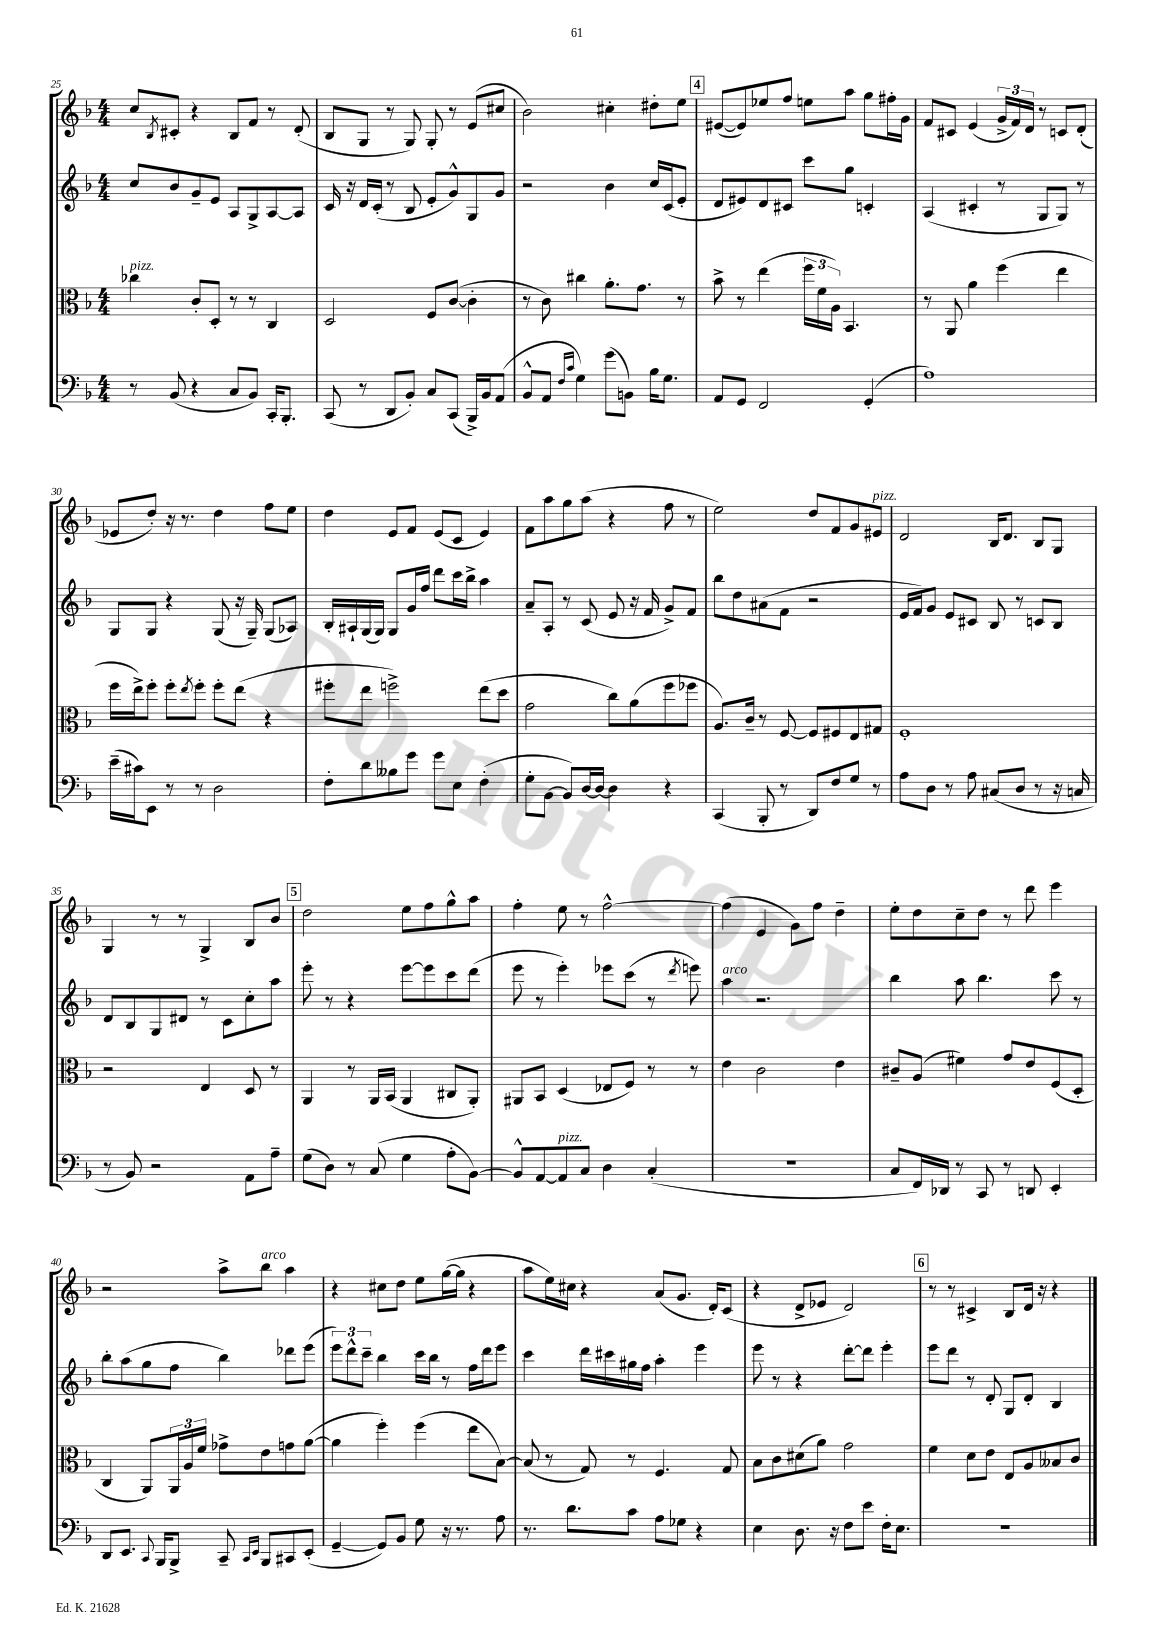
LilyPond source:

<<
\new StaffGroup <<
\new Staff = "s0" {
    \clef treble \key f \major \numericTimeSignature \time 4/4
    c''8 \acciaccatura { bes8 } cis'8-. r4 bes8 f'8 r8 d'8-.( |
    bes8 g8 r8 g8) g8-. r8 e'8( cis''8 |
    bes'2) cis''4-. dis''8-. e''8 |
    \mark \markup { \box "4" } eis'8~( eis'8) ees''8 f''8 e''8 a''8 g''8 fis''16-. g'16 |
    f'8 cis'8 e'4( \tuplet 3/2 { g'16-> f'16) d'16 } r8 c'8 d'8-.( |
    ees'8 d''8-.) r16 r8. d''4 f''8 e''8 |
    d''4 e'8 f'8 e'8( c'8 e'4) |
    f'8 a''8 g''8 a''8( r4 f''8 r8 |
    e''2) d''8 f'8 g'8 eis'8^\markup { \italic "pizz." } |
    d'2 bes16 d'8. bes8 g8 |
    g4 r8 r8 g4-> bes8 bes'8 |
    \mark \markup { \box "5" } d''2 e''8 f''8 g''8-^ a''8 |
    f''4-. e''8 r8 f''2~-^ |
    f''4( e'4 g'8) f''8 d''4-- |
    e''8-. d''8 c''8-- d''8 r8 d'''8 e'''4 |
    r2 a''8-> bes''8^\markup { \italic "arco" } a''4 |
    r4 cis''8 d''8 e''8 g''16~( g''16 r4 |
    a''8 e''16) cis''16 r4 a'8( g'8. d'16-.) c'8( |
    r4 d'8-> ees'8 d'2) |
    \mark \markup { \box "6" } r8 r8 cis'4-> bes8 d'16 r16 r4 \bar "|." |
}
\new Staff = "s1" {
    \clef treble \key f \major \numericTimeSignature \time 4/4
    c''8 bes'8 g'8-- e'8 a8 g8-> a8~ a8 |
    c'16 r16 d'16 c'16-.( r8 bes8 e'8-. g'8-^) g8 g'8 |
    r2 bes'4 c''16 c'16( e'8-. |
    \mark \markup { \box "4" } d'8 eis'8) d'8 cis'8 c'''8 g''8 c'4-. |
    a4( cis'4-. r8 g8 g8) r8 |
    g8 g8 r4 g8( r16 g16--) g8( aes8) |
    bes16-. ais16-! g16( g16) g8 g'16 f''16 d'''8 c'''16 bes''16-> a''4 |
    a'8-- a8-. r8 c'8( e'8 r16 f'16 g'8->) f'8 |
    bes''8 d''8 ais'8( f'8 r2 |
    e'16 f'16) g'8 e'8 cis'8 bes8 r8 c'8 bes8 |
    d'8 bes8 g8 dis'8 r8 c'8 c''8-. a''8 |
    \mark \markup { \box "5" } e'''8-. r8 r4 e'''8~ e'''8 c'''8 d'''8( |
    e'''8 r8 e'''4-.) ees'''8 c'''8( r8 \acciaccatura { d'''8 } e'''8) |
    a''4^\markup { \italic "arco" } r2. |
    bes''4 a''8 bes''4. c'''8 r8 |
    bes''8-. a''8( g''8 f''8 bes''4) des'''8 e'''8( |
    \tuplet 3/2 { e'''8) d'''8-^ c'''8-- } bes''4 c'''16 bes''16 r8 f''16 d'''16 e'''8 |
    c'''4 d'''16 cis'''16 gis''16 f''16 a''4-. e'''4 |
    e'''8 r8 r4 d'''8~-. d'''8 e'''4-. |
    \mark \markup { \box "6" } e'''8 d'''8 r8 d'8-. g8 d'8-. bes4 \bar "|." |
}
\new Staff = "s2" {
    \clef alto \key f \major \numericTimeSignature \time 4/4
    ces''4^\markup { \italic "pizz." } c'8-. d8-. r8 r8 c4 |
    d2 f8 c'8~( c'4-. |
    r8 c'8) cis''4 a'8.-. g'8. r8 |
    \mark \markup { \box "4" } bes'8-> r8 e''4( \tuplet 3/2 { f''16 f'16 a16) } bes,4. |
    r8 a,8 a'4 f''4( e''4 |
    f''16 e''16->) f''8-. f''8-. \acciaccatura { e''8 } f''8-. f''8-. e''8( r4 |
    fis''8-. e''8 f''2->) e''8( d''8 |
    g'2 c''8) a'8( f''8 fes''8 |
    a8.) c'16-- r8 f8~ f8 fis8 e8 gis8 |
    f1-. |
    r2 e4 d8 r8 |
    \mark \markup { \box "5" } a,4 r8 a,16 bes,16( a,4 cis8 a,8-.) |
    ais,8 bes,8 d4( ees8 f8) r8 r8 |
    e'4 c'2 e'4 |
    cis'8-- a8( fis'4) g'8 e'8 f8( d8-. |
    c4 a,8) \tuplet 3/2 { a,16 a16 f'16 } ges'8-> e'8 g'8 a'8~( |
    a'4 f''4-.) f''4( e''8 bes8~) |
    bes8( r8 g8) r8 f4. g8 |
    bes8 c'8 dis'8( a'8) g'2 |
    \mark \markup { \box "6" } f'4 d'8 e'8 e8 a8 beses8 c'8 \bar "|." |
}
\new Staff = "s3" {
    \clef bass \key f \major \numericTimeSignature \time 4/4
    r8 bes,8( r4 c8 bes,8) c,16-. bes,,8.-. |
    c,8( r8 d,8 bes,8-.) c8 c,8( bes,,16->) bes,16 a,8( |
    bes,8-^ a,8 \grace { f16 c'16 } g4) g'8( b,8) bes16 g8. |
    \mark \markup { \box "4" } a,8 g,8 f,2 g,4-.( |
    a1) |
    e'16--( cis'16) e,8 r8 r8 d2 |
    f8-. d'8 beses8 g'8 g'8 e8 f4-.( |
    g8-. bes,8~ bes,8) d16~ d16~ d4 r4 |
    c,4( bes,,8-. r8 d,8) f8 g8 r8 |
    a8 d8 r8 a8 cis8( d8 r8 r16 c16 |
    r8 bes,8) r2 a,8 a8-- |
    \mark \markup { \box "5" } g8( d8) r8 c8( g4 a8-. bes,8~) |
    bes,8-^ a,8~ a,8^\markup { \italic "pizz." } c8 d4 c4-.( |
    R1 |
    c8 f,16) des,16 r8 c,8 r8 d,8 e,4-. |
    d,8 e,8. \appoggiatura { c,8 } bes,,16 bes,,8-> c,8-- \grace { c,16 e,16 } bes,,8 cis,8 e,8-.( |
    g,4~-- g,8) bes,8 g8 r16 r8. a8 |
    r8. d'8. c'8 a8 ges8 r4 |
    e4 d8. r16 f8 e'8 f16-. e8. |
    \mark \markup { \box "6" } R1 \bar "|." |
}
>>
>>
\layout { \context { \Score currentBarNumber = #25 } }
